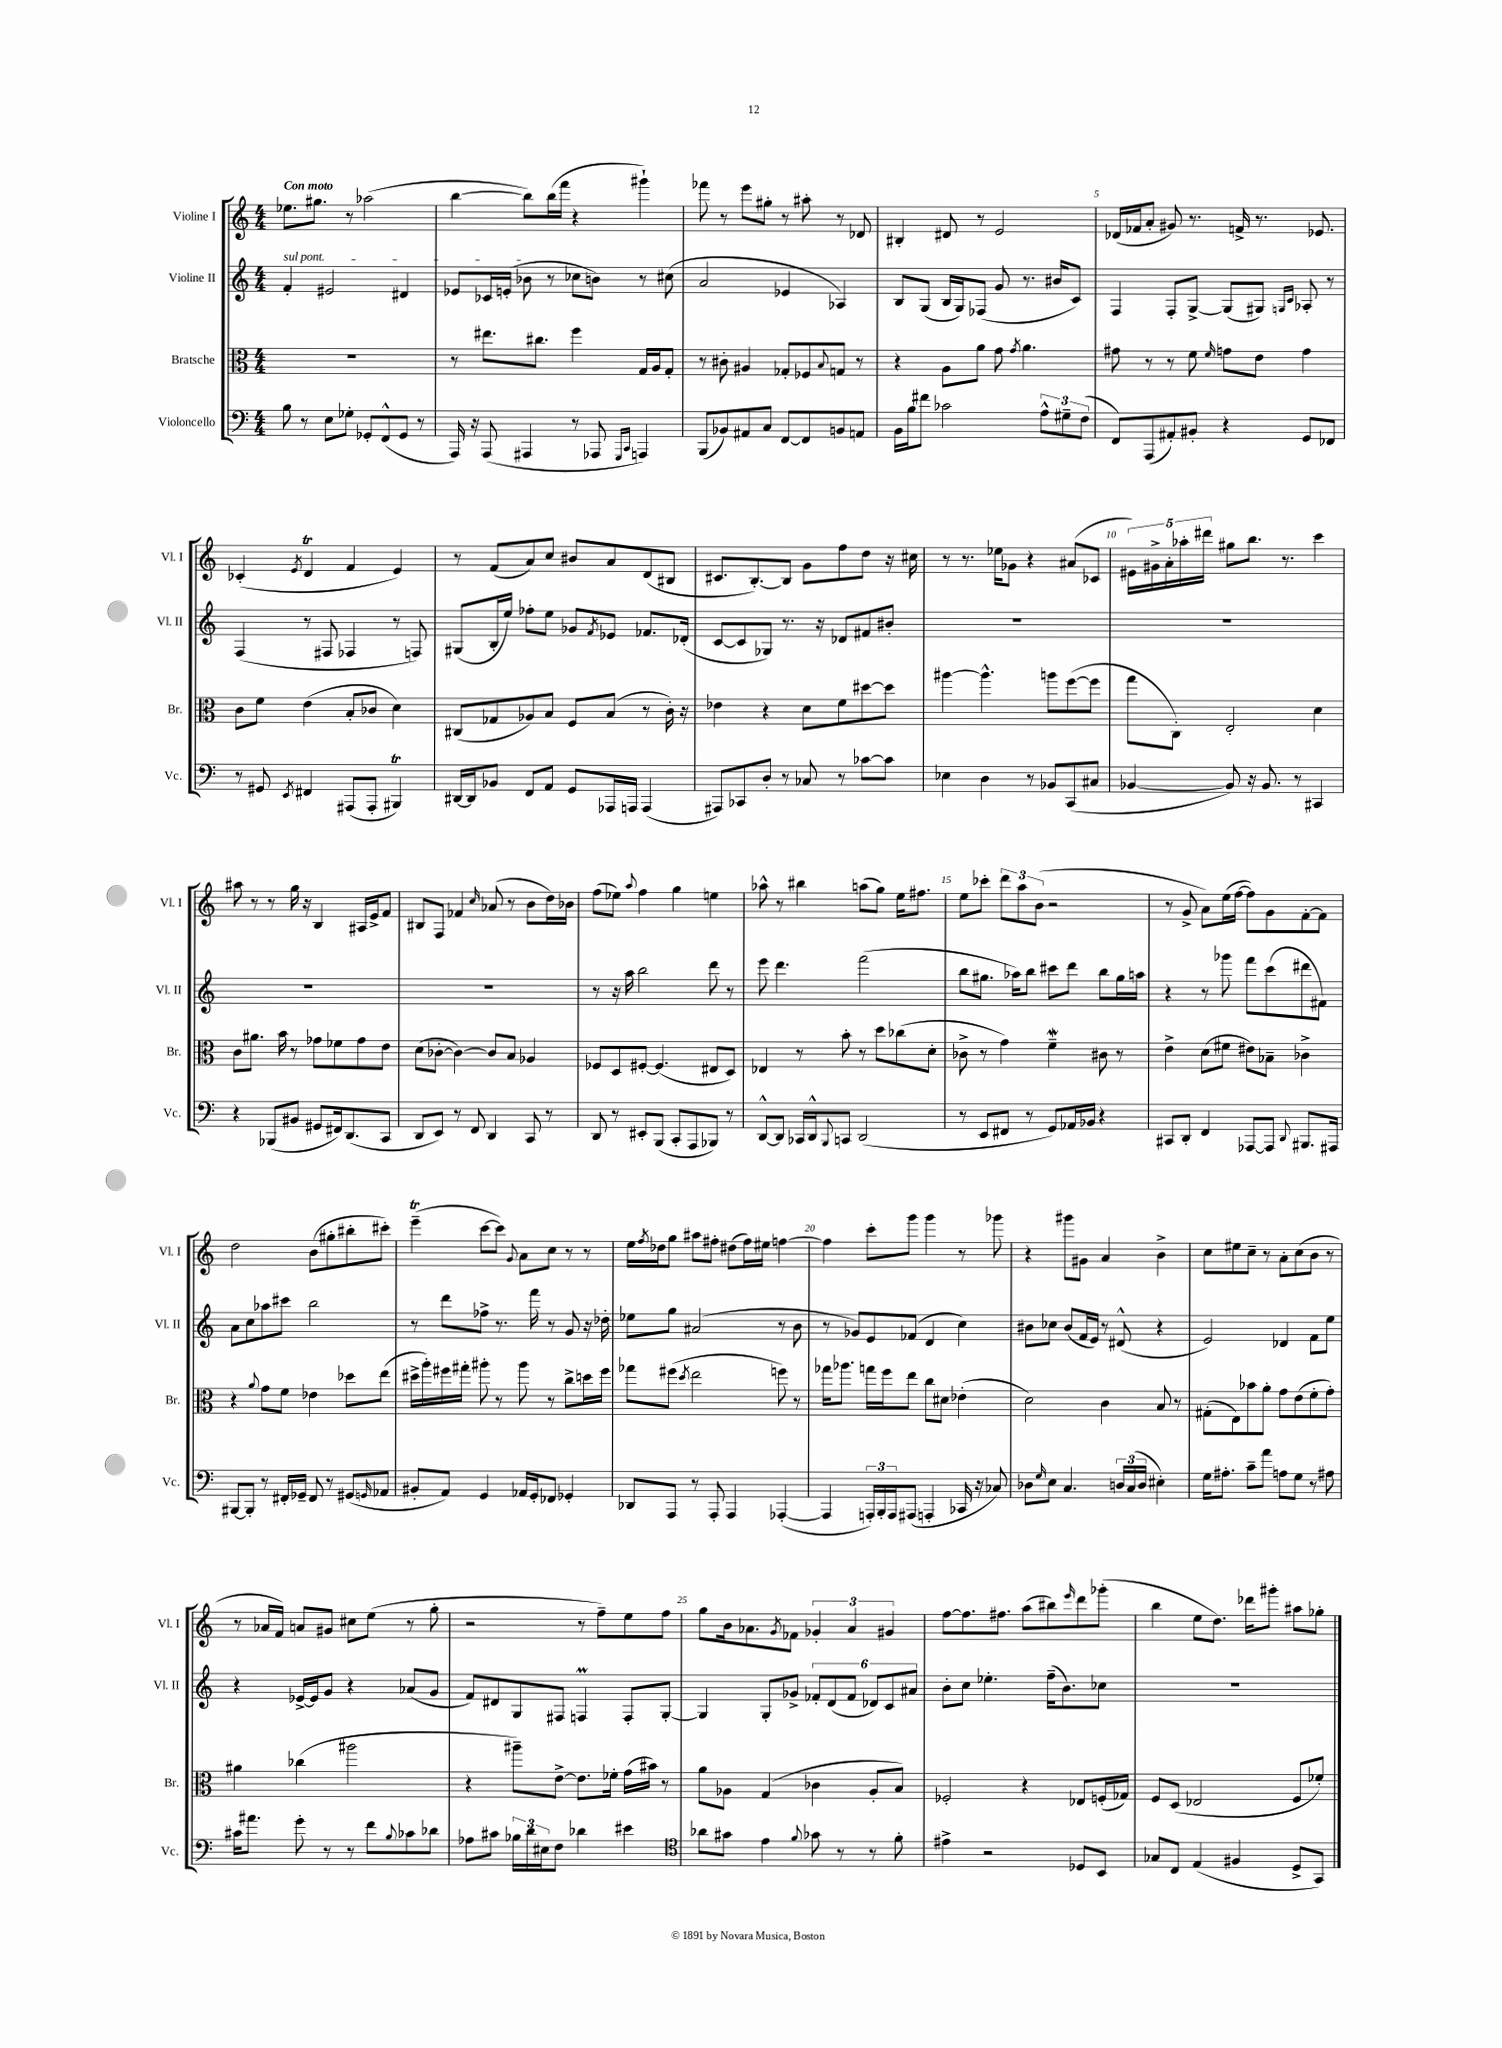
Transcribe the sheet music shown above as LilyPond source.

<<
\new StaffGroup <<
\new Staff = "s0" \with { instrumentName = "Violine I" shortInstrumentName = "Vl. I" } {
    \clef treble \key c \major \numericTimeSignature \time 4/4 \tempo "Con moto"
    ees''8. gis''8. r8 aes''2( |
    b''4~ b''8) b''16( f'''16 r4 gis'''4-!) |
    fes'''8 r8 e'''8 gis''8-. r8 ais''8-. r8 des'8 |
    bis4-. dis'8 r8 e'2 |
    des'16( fes'16 a'8-. gis'8) r8. f'16-> r8. ees'8. |
    ces'4-.( \acciaccatura { e'8 } d'4\trill f'4 e'4) |
    r8 f'8( a'8) c''8 bis'8 a'8 d'8( bis8 |
    cis'8. b8.~-.) b8 g'8 f''8 d''8 r16 cis''16 |
    r8 r8. ees''16 ges'8 r4 ais'8( ces'8 |
    \tuplet 5/4 { eis'16) gis'16-> a'16-. aes''16-. dis'''16 } gis''8 b''8. r8. c'''4 |
    ais''8 r8 r8 g''16 r16 b4 ais16 e'16-> f'8 |
    bis8 f8 fes'4 \grace { c''16 } aes'8( r8 b'8 d''16) bes'16 |
    f''8( ees''8) \appoggiatura { a''8 } f''4 g''4 e''4 |
    aes''8-^ r8 bis''4 a''8( g''8) e''16 fis''8. |
    e''8 ces'''8-. \tuplet 3/2 { d'''8 a''8 b'8( } r2 |
    r8 g'8-> a'8) e''16( f''16~ f''8) g'8 f'8~-. f'8 |
    d''2 b'8( gis''8-. bis''8-. cis'''8-.) |
    e'''4--\trill( c'''8~ c'''8) \appoggiatura { g'8 } a'8 c''8 r8 r8 |
    e''16 \acciaccatura { f''8 } des''16 g''8 ais''8 fis''8-. dis''8( fis''16) eis''16 f''4~ |
    f''4 c'''8-. g'''8 g'''4 r8 ges'''8 |
    r4 gis'''8 gis'8 a'4 b'4-> |
    c''8 eis''8 c''8-- r8 a'8-. c''8( b'8 r8 |
    r8 aes'16 f'16) a'8 gis'8 cis''8 e''8( r8 g''8-. |
    r2 r8 f''8--) e''8 f''8 |
    g''8 b'16 aes'8. \acciaccatura { g'8 } fes'8 \tuplet 3/2 { ges'4-. aes'4 gis'4 } |
    f''8~ f''8. fis''8. a''8( bis''8) \grace { e'''16 } d'''8 ges'''8-.( |
    b''4 e''8 d''8.) des'''16 gis'''8-. ais''8 ges''8-. \bar "|." |
}
\new Staff = "s1" \with { instrumentName = "Violine II" shortInstrumentName = "Vl. II" } {
    \clef treble \key c \major \numericTimeSignature \time 4/4
    \once \override TextSpanner.bound-details.left.text = \markup { \italic "sul pont." } f'4-.\startTextSpan eis'2 dis'4 |
    ees'8 ces'16 e'16-.( bes'8\stopTextSpan r8 ces''8 b'8) r8 cis''8( |
    a'2 ees'4 aes4) |
    b8 g8( b16 g16) fes8( g'8 r8. bis'16 c'8) |
    f4 f8-. g8~-> g8( gis8) \grace { g16 c'16 } aes8-. r8 |
    f4( r8 fis8 fes4 r8 f8) |
    gis8( b16-. e''16) fes''8-. e''8 ges'8 \acciaccatura { f'8 } ees'8 fes'8. des'16-.( |
    c'8~ c'8 ges8) r8. r16 des'8 fis'8 bis'8-. |
    R1 |
    R1 |
    R1 |
    R1 |
    r8 r16 a''16 b''2 d'''8 r8 |
    e'''8 d'''4. f'''2( |
    b''8 gis''8. aes''16) b''8 cis'''8 d'''8 b''8 gis''16 a''16 |
    r4 r8 ges'''8 f'''8 c'''8( dis'''8 fis'8) |
    a'8 c''8 aes''8 cis'''8 b''2 |
    r8 d'''8 fes''8-> r8. f'''16 r8 g'8 r16 des''16-. |
    ees''8 g''8 ais'2( r8 b'8 |
    r8 ges'8) e'8 fes'8( d'4 c''4) |
    bis'8 ces''8 bis'8( f'16 e'16) r8 dis'8-^( r4 |
    e'2) des'4 f'8 e''8 |
    r4 ees'16~-> ees'16 g'8 r4 aes'8( g'8 |
    f'8) dis'8 g8 fis8 f4\prall f8-. g8~-. |
    g4 g8-. ges'8-> \tuplet 6/4 { fes'8-. d'8( fes'8 des'8) c'8 ais'8 } |
    b'8-. c''8 ees''4.-. f''16--( b'8.) ces''8 |
    R1 \bar "|." |
}
\new Staff = "s2" \with { instrumentName = "Bratsche" shortInstrumentName = "Br." } {
    \clef alto \key c \major \numericTimeSignature \time 4/4
    R1 |
    r8 eis''8. cis''8. f''4 g16 a16 g8-. |
    r8 cis'8-. ais4 ges8-. fes8 \appoggiatura { b8 } g8 r8 |
    r4 a8 a'8 g'8 \acciaccatura { g'8 } a'4. |
    gis'8 r8 r8 f'8 \grace { f'16 } g'8 e'8 g'4 |
    c'8 f'8 e'4( b8-. ces'8 d'4) |
    cis8( ges8 aes8) b8 f8 b8( r8 c'16-.) r16 |
    ees'4 r4 d'8 f'8 dis''8~ dis''8 |
    ais''4~ ais''4.-^ a''8 f''8~( f''8 |
    g''8 c8-.) e2-. d'4 |
    c'8 ais'8. b'16 r8 ges'8 fes'8 ges'8 e'8 |
    d'8( ces'8~-. ces'4~) ces'8 b8 aes4 |
    fes8 d8 fis8~-. fis4.( eis8 d8) |
    ees4 r8 b'8-. r8 d''8 ces''8( d'8-. |
    ces'8-> r8 g'4) f'4--\mordent cis'8 r8 |
    e'4-> d'8( fis'8 eis'8) bes8-- ces'4-> |
    r4 \appoggiatura { a'8 } g'8 f'8 ees'4 des''8 e''8( |
    dis''16-> a''16-.) fis''16 gis''16-. ais''8-. r8 ais''8 r8 c''8-> d''16 fis''16 |
    ges''8 fis''8( \acciaccatura { d''8 } e''2 f''8) r8 |
    ges''16 aes''8. g''16 f''16 e''8 c''8 dis'8 ees'4-.( |
    d'2) c'4 b8 r8 |
    gis8-.( e8) bes'8 a'8-. g'8 e'8( f'8-. g'8-.) |
    ais'4 ces''4( ais''2 |
    r4 ais''8--) e'8~-> e'8. fes'16-. g'16( bis'16) r8 |
    a'8 aes8 g4( ces'4 aes8-. b8) |
    fes2-. r4 ees8 f16-.( ges16) |
    f8 d8( ees2 f8 fes'8-.) \bar "|." |
}
\new Staff = "s3" \with { instrumentName = "Violoncello" shortInstrumentName = "Vc." } {
    \clef bass \key c \major \numericTimeSignature \time 4/4
    b8 r8 e8 ges8-. ges,8-. f,8-^( ges,8 r8 |
    a,,16) r16 a,,8( ais,,4 r8 aes,,8 \grace { g,,16 c,16 } a,,4) |
    b,,8( bes,8) ais,8 c8 f,8~ f,8 b,8 a,8 |
    b,16 b16 fis'8 ces'2 \tuplet 3/2 { a8-^ gis8-- f8( } |
    f,8) a,,8( ais,8-.) bis,8-. r4 g,8 fes,8 |
    r8 gis,8 \acciaccatura { e,8 } fis,4 ais,,8( ais,,8-. bis,,4\trill) |
    dis,16~ dis,16 bes,8 f,8 a,8 g,8 aes,,16 a,,16 a,,4( |
    ais,,8) ces,8 d8-. r8 ces8 r8 ces'8~ ces'8 |
    ees4 d4 r8 bes,8 c,8( cis8 |
    bes,4~ bes,8) r16 bes,8. r8 cis,4 |
    r4 bes,,8( bis,8 gis,8 fis,16) d,8.( c,8 |
    d,8 e,8) r8 f,8 d,4 c,8 r8 |
    d,8 r8 eis,8-. b,,8( c,8-. a,,8 bes,,8) r8 |
    d,8~-^ d,8 ces,16 d,16-^ \appoggiatura { b,,8 } c,8 d,2( |
    r8 e,8 fis,8 r8 g,8) aes,16 bes,16 r4 |
    cis,8 d,8-. f,4 aes,,8~ aes,,8 \appoggiatura { d,8 } bis,,8. ais,,16 |
    bis,,8~ bis,,8-. r8 fis,16-. ges,16-- fis,8 r8 gis,8( \grace { g,16 } aes,8 |
    bis,8-. a,8) g,4 aes,16 g,16-. fes,8 ges,4-. |
    des,8 a,,8 r8 a,,8-. a,,4 aes,,4~-.( |
    aes,,4 \tuplet 3/2 { a,,16-.) b,,16-. a,,16 } ais,,8( a,,4-. ces,16 r16 ces8) |
    des8 \grace { g16 } e8 c4. \tuplet 3/2 { d16 c16( d16 } eis4-.) |
    g16 ais8.-. c'8-- a'8 a8 g8 r8 ais8 |
    cis'16 ais'8. g'8-. r8 r8 f'8 \appoggiatura { b8 } ces'8 des'8 |
    aes8 cis'8 \tuplet 3/2 { bes16 d'16 eis16 } f8 des'4 eis'4 |
    \clef tenor aes'8 gis'8 e'4 \appoggiatura { f'8 } ges'8 r8 r8 f'8-. |
    eis'4-> r2 des8 b,8 |
    ges8 c8 e4( fis4 d8-> g,8) \bar "|." |
}
>>
>>
\layout { \context { \Score \override BarNumber.break-visibility = ##(#f #t #t) barNumberVisibility = #(every-nth-bar-number-visible 5) } }
